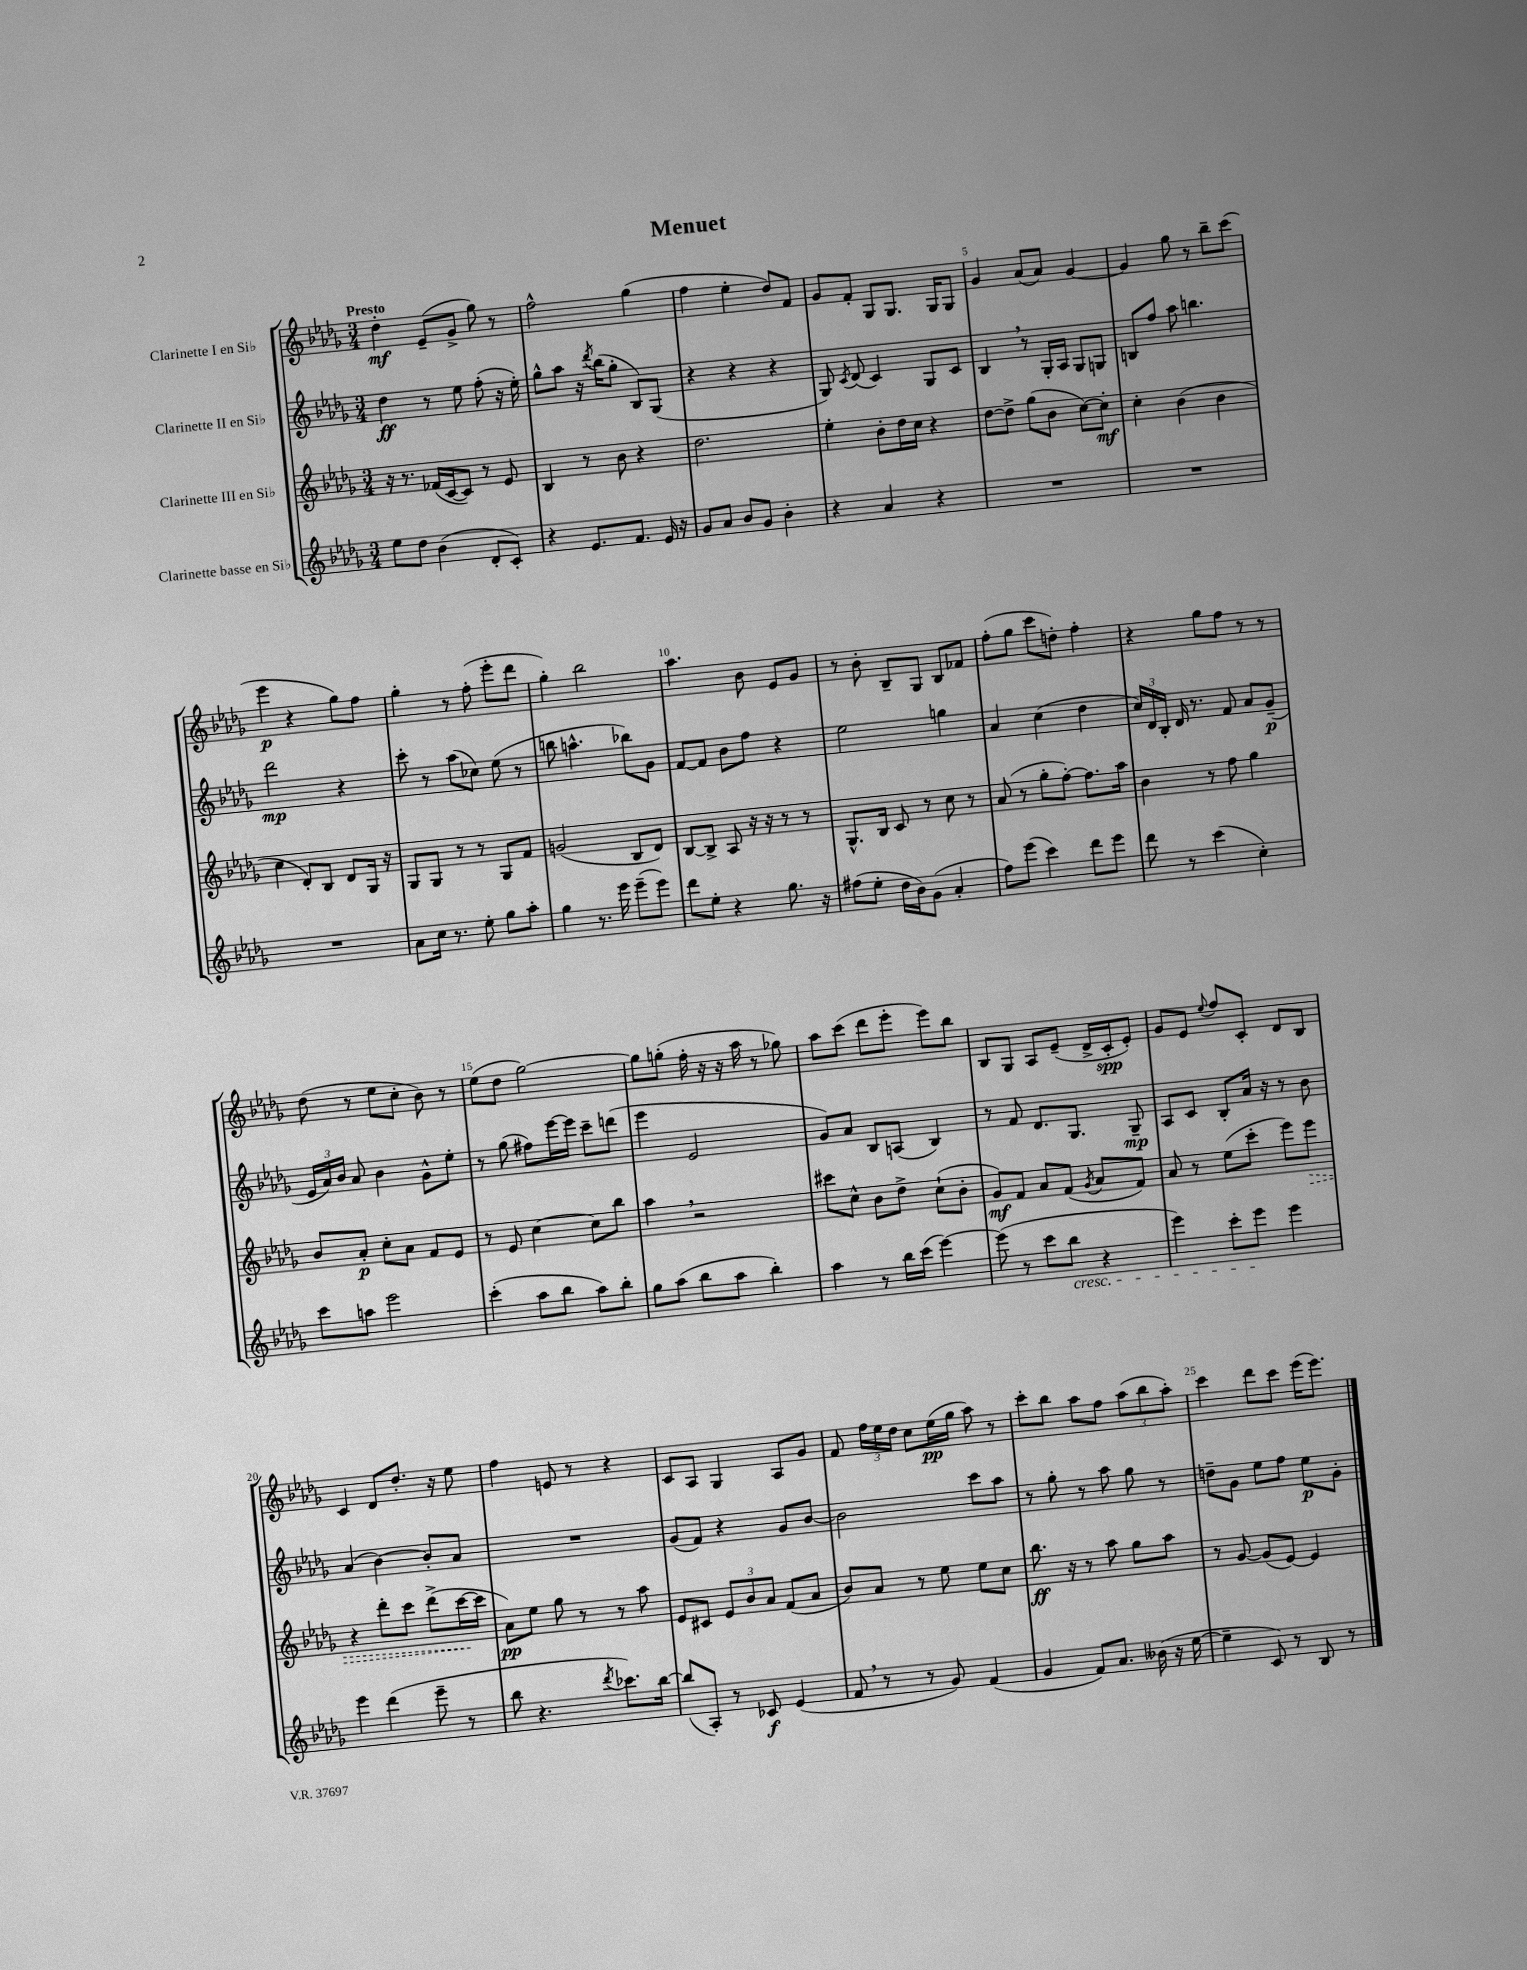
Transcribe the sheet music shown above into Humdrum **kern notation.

**kern	**kern	**kern	**kern
*staff4	*staff3	*staff2	*staff1
*clefG2	*clefG2	*clefG2	*clefG2
*k[b-e-a-d-g-]	*k[b-e-a-d-g-]	*k[b-e-a-d-g-]	*k[b-e-a-d-g-]
*M3/4	*M3/4	*M3/4	*M3/4
8ee-	16r	4dd-	4dd-'
.	8.r	.	.
8dd-	.	.	.
(4b-	(16f-	8r	(8e-~
.	[16c	.	.
.	8c])	8ee-	8g-^
8d-'	8r	(8ff'	8gg-)
8c')	8e-	16r	8r
.	.	16ee-')	.
=	=	=	=
4r	4B-	8gg-^^	2ff^^
.	.	8aa-	.
8.e-	8r	16r	.
.	.	8qddd-	.
.	.	(16bb-	.
.	8b-	8gg-'	.
8.f	.	.	.
.	4r	8B-)	(4gg-
16e-	.	(8G-	.
16r	.	.	.
=	=	=	=
8g-	2.dd-	4r	4ff
8a-	.	.	.
8b-	.	4r	4ee-'
8g-	.	.	.
4b-'	.	4r	8dd-)
.	.	.	8f
=	=	=	=
4r	4ee-'	8G-)	8g-
.	.	8qc	.
.	.	(8d-	8f'
4a-	8b-'	4c)	8G-
.	16dd-	.	8.G-
.	16cc	.	.
4r	4r	8G-	.
.	.	.	16G-
.	.	8c	8G-
=	=	=	=
2.r	[8dd-	4B-	4g-
.	8dd-^]	.	.
.	(8gg-	8r	(8a-
.	8b-	16G-'	8a-)
.	.	16A-	.
.	[8cc)	8G-	[4g-
.	8cc']	8G	.
=	=	=	=
2.r	4cc'	8B	4g-]
.	.	8ff	.
.	(4b-	8aa-	8gg-
.	.	4.bb	8r
.	4b-	.	8bb-~
.	.	.	(8ccc
=	=	=	=
2.r	4cc	2ddd-	4eee-
.	8d-')	.	4r
.	8B-	.	.
.	8d-	4r	8gg-)
.	16G-	.	8ff
.	16r	.	.
=	=	=	=
8a-	8G-	8ccc'	4gg-'
16cc	8G-	8r	.
8.r	.	.	.
.	8r	(8aa-	8r
8ee-'	8r	8cc-)	(8ff'
8gg-	8G-	(8ee-	8eee-'
8aa-'	8f	8r	8ddd-
=	=	=	=
4gg-	(2g	8bb	4gg-')
.	.	4.aa^^	.
8.r	.	.	2bb-
16eee-	.	.	.
(8eee-~	8B-	8bb-)	.
8eee-)	8d-)	8g-	.
=	=	=	=
8ddd-	[8B-	[8f	4.aa-
8ee-'	8B-^]	8f]	.
4r	8A-	8b-	.
.	16r	8ff	8b-
.	16r	.	.
8.gg-	8r	4r	8e-
.	8r	.	8g-
16r	.	.	.
=	=	=	=
(8ff#	8.G-^^	2ee-	8r
8ee-'	.	.	8b-'
.	16B-	.	.
16dd-	8c	.	8B-~
16b-)	.	.	.
(8g-	8r	.	8G-
4a-'	8cc	4gg	8B-
.	8r	.	8f-
=	=	=	=
8ff)	(8a-	4a-	(8ff'
(8eee-	8r	.	8gg-
4ccc)	8gg-'	(4cc	8ccc
.	[8ff')	.	8dd')
8ddd-	8.ff]	4dd-	4ff'
8eee-	.	.	.
.	16aa-	.	.
=	=	=	=
8ddd-	4b-	24cc)	4r
.	.	24d-	.
.	.	24B-'	.
8r	.	16d-	.
.	.	8.r	.
(4ccc	8r	.	8gg-
.	8ff	8f	8ff
4cc')	4gg-	8a-	8r
.	.	(8g-~	8r
=	=	=	=
8ccc	8b-	24e-	(8dd-
.	.	24a-)	.
.	.	24b-	.
8aa	8a-'	8a-	8r
2eee-	8cc'	4b-	8ee-
.	8a-	.	8cc'
.	8f	8g-^^	8b-)
.	8e-	8ee-'	8r
=	=	=	=
(4ccc'	8r	8r	(8ee-
.	8e-	(8gg-	8dd-
8aa-	[4cc	8ff#)	[2gg-)
8bb-	.	[16eee-	.
.	.	16eee-]	.
8aa-)	8cc]	8ccc~	.
8bb-'	8bb-	(8ddd	.
=	=	=	=
8gg-	4aa-	4eee-	8gg-]
(8aa-	.	.	(8gg'
8bb-	2r	2e-	16ff'
.	.	.	16r
8aa-	.	.	16r
.	.	.	16aa-
4bb-')	.	.	8r
.	.	.	8gg-)
=	=	=	=
4aa-	8ccc#	8g-)	8aa-
.	8cc^^	8a-	(8ccc
8r	8b-	8B-	8ddd-
16bb-	8dd-^	(8A	8eee-'
(16ccc	.	.	.
[4eee-)	(8cc`	4B-)	8eee-)
.	8b-'	.	8bb-
=	=	=	=
(8eee-]	8g-)	8r	8B-
8r	8f	8f	8G-
8ccc	8a-	8.d-	8A-
8bb-	(8f	.	(8e-~
.	.	8.G-	.
.	8qg-	.	.
4r	8a-	.	16d-^
.	.	.	16c'
.	8f)	8G-~	8e-')
=	=	=	=
4eee-)	8a-	8A-	8g-
.	8r	8c	8e-
.	.	.	8qqee-
8ccc'	(8ee-	8B-'	8ff
8eee-	8ccc'	16a-	8c'
.	.	16r	.
4eee-	8eee-)	8r	8d-
.	8eee-	8b-	8B-
=	=	=	=
4eee-	4r	(4a-	4c
(4ddd-	8ddd-'	[4b-)	8d-
.	8ccc	.	8.dd-'
8eee-~	(8ddd-^	8b-']	.
.	.	.	16r
8r	[16ccc	8a-	8ee-
.	16ccc]	.	.
=	=	=	=
8bb-	8a-)	2.r	4ff
4.r	8ee-	.	.
.	8gg-	.	8e
.	8r	.	8r
8qddd-	.	.	.
8.ccc-)	8r	.	4r
.	8aa-	.	.
[16bb-	.	.	.
=	=	=	=
(8bb-]	8e-	(8g-	8c
8A-')	8c#	8f)	8A-
8r	12e-	4r	4G-
.	12b-	.	.
8c-	.	.	.
.	12a-	.	.
(4e-	(8f	8g-	8A-
.	8a-	[8b-	8g-
=	=	=	=
8f	8b-)	2b-]	8f
8r	8a-	.	24ff
.	.	.	24ee-
.	.	.	24dd-
8r	8r	.	8cc
8g-)	8ee-	.	(16ee-
.	.	.	16gg-
(4f	8ee-	8ccc	8aa-)
.	8cc	8aa-	8r
=	=	=	=
4g-	8.bb-	8r	8ccc'
.	.	8gg-'	8bb-
.	16r	.	.
8f)	8r	8r	8aa-
8.a-	8aa-	8aa-	8ff
.	8gg-	8gg-	(12aa-
(16b--	.	.	.
.	.	.	12bb-
16r	8aa-	8r	.
.	.	.	12aa-')
[16ee-	.	.	.
=	=	=	=
4ee-~]	8r	8dd~	4ccc
.	[8g-	8g-	.
8c)	(8g-]	8ee-	8ddd-
8r	[8e-)	8ff	8ccc
8B-	4e-]	8ee-	(16eee-
.	.	.	8.eee-)
8r	.	8g-'	.
==	==	==	==
*-	*-	*-	*-
